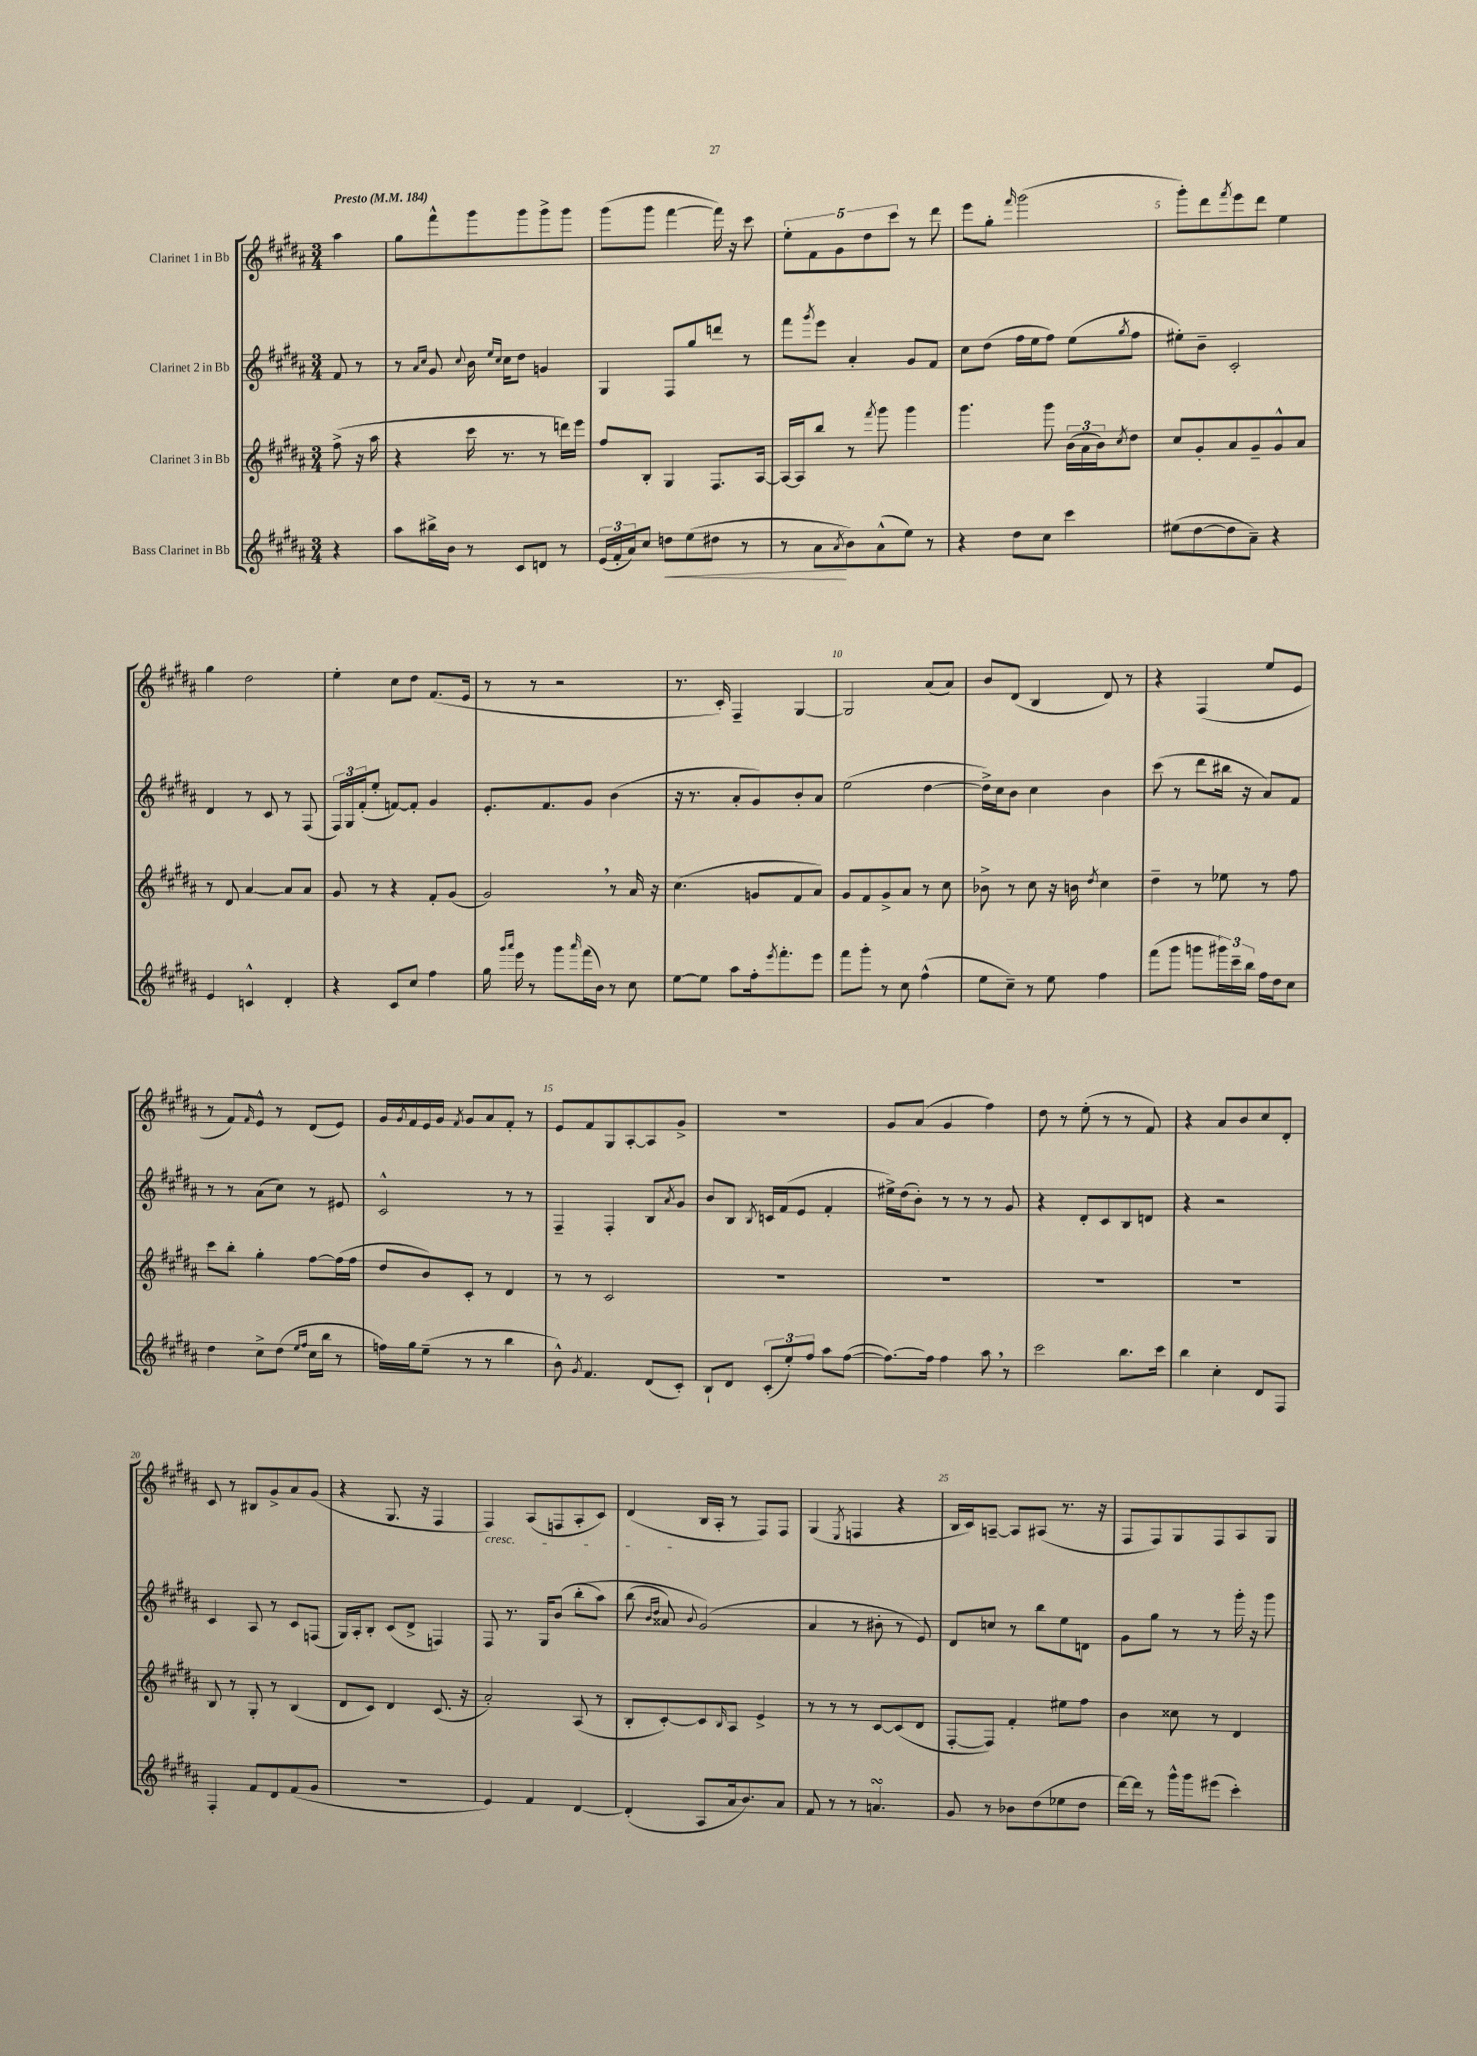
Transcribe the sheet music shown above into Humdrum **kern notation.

**kern	**dynam	**kern	**kern	**kern
*part4	*part4	*part3	*part2	*part1
*staff4	*staff4	*staff3	*staff2	*staff1
*I"Bass Clarinet in Bb	*	*I"Clarinet 3 in Bb	*I"Clarinet 2 in Bb	*I"Clarinet 1 in Bb
*clefG2	*	*clefG2	*clefG2	*clefG2
*k[f#c#g#d#a#]	*	*k[f#c#g#d#a#]	*k[f#c#g#d#a#]	*k[f#c#g#d#a#]
*M3/4	*	*M3/4	*M3/4	*M3/4
*MM184	*	*MM184	*MM184	*MM184
=	=	=	=	=
!	!	!	!	!LO:TX:a:B:t=Presto
4r	.	(8ff#^\	8f#/	4aa#\
.	.	16r	8r	.
.	.	16aa#\	.	.
=1	=1	=1	=1	=1
8aa#\L	.	4r	8r	8gg#\L
.	.	.	16qqa#/LL	.
.	.	.	16qqcc#/JJ	.
16bb#X^\L	.	.	8g#/	8fff#^^\
16b\JJ	.	.	.	.
.	.	.	8qqcc#/	.
8r	.	16ccc#\	16b\	8ggg#\
.	.	.	16qqee/LL	.
.	.	.	16qqcc#/JJ	.
.	.	8.r	16cc#\KL	.
8c#/L	.	.	8dd#\J	8ggg#\
8dn/J	.	8r	4gn/	8ggg#^\
8r	.	16dddn\LL)	.	8ggg#\J
.	.	16eee\JJ	.	.
=2	=2	=2	=2	=2
(24e/LL	.	8ff#/L	4G#/	(8ggg#\L
24f#'/	.	.	.	.
24a#/J)	.	.	.	.
8cc#/J	.	8B'/J	.	8ggg#\J
!	!LO:HP:b	!	!	!
8ddn\L	<	4G#/	8F#/L	[4fff#\
(8ee\	.	.	8gg#/	.
8dd#X\J	.	8.F#/L	8dddn/J	16fff#\])
.	.	.	.	16r
8r	.	.	8r	8ccc#\
.	.	[16A#/Jk	.	.
=3	=3	=3	=3	=3
8r	.	16A#/LL_	8fff#\L	10ee'\L
.	.	16A#/J]	.	.
.	.	.	.	10f#\
.	.	.	8qggg#/	.
8a#\L	.	8bb/J	8eee\J	.
.	.	.	.	10g#\
8qa#/	.	.	.	.
8b\)	[	8r	4a#'/	.
.	.	.	.	10dd#\
.	.	8qfff#/	.	.
(8a#^^\	.	8ggg#\	.	.
.	.	.	.	10ccc#\J
8ee\J)	.	4ggg#\	8g#/L	8r
8r	.	.	8f#/J	8ddd#\
=4	=4	=4	=4	=4
4r	.	4.ggg#\	8cc#\L	8eee\L
.	.	.	(8dd#\J	8gg#'\J
.	.	.	.	16qqfff#/
8dd#\L	.	.	16ff#\LL	(2ggg#\
.	.	.	16ee\J	.
8cc#\J	.	8ggg#\	8ff#\J)	.
4ccc#\	.	(24b\LL	(8ee\L	.
.	.	24a#\	.	.
.	.	24b\J)	.	.
.	.	8qcc#/	8qgg#/	.
.	.	8dd#\J	8ff#\J	.
=5	=5	=5	=5	=5
(8ee#X\L	.	8cc#/L	8ee#X'\L)	8ggg#'\L)
[8dd#\	.	8g#'/	8b~\J	8ddd#\
.	.	.	.	8qfff#/
8dd#\]	.	8a#/	2c#'/	8eee\
8a#~\J)	.	8g#~/	.	8ddd#\J
4r	.	8g#^^/	.	4ee\
.	.	8a#/J	.	.
!!LO:LB:g=z
=6	=6	=6	=6	=6
4e/	.	8r	4d#/	4gg#\
.	.	8d#/	.	.
4cn^^/	.	[4a#/	8r	2dd#\
.	.	.	8c#/	.
4d#'/	.	8a#/L]	8r	.
.	.	8a#/J	(8F#/	.
=7	=7	=7	=7	=7
4r	.	8g#/	24F#/LL)	4ee'\
.	.	.	24G#/	.
.	.	.	(24f#'/J	.
.	.	8r	8ee'/J	.
8c#/L	.	4r	[8fn/L)	8cc#\L
8cc#/J	.	.	8f'/J]	8dd#\J
4ff#\	.	8f#'/L	4g#/	(8.f#/L
.	.	(8g#/J	.	.
.	.	.	.	16e/Jk
=8	=8	=8	=8	=8
16gg#\	.	2g#,/)	8.e'/L	8r
16qqggg#/LL	.	.	.	.
16qqaaa#/JJ	.	.	.	.
16eee\	.	.	.	.
8r	.	.	.	8r
.	.	.	8.f#/	.
8ggg#\L	.	.	.	2r
16qqaaa#/	.	.	.	.
(16fff#\L	.	.	8g#/J	.
16b\JJ)	.	.	.	.
8r	.	8r	(4b\	.
8cc#\	.	16a#/	.	.
.	.	16r	.	.
=9	=9	=9	=9	=9
[8ee\L	.	(4.cc#\	16r	8.r
.	.	.	8.r	.
8ee\J]	.	.	.	.
.	.	.	.	16c#'/)
8aa#\L	.	.	8a#'/L	4F#~/
16ff#'\k	.	8gn/L	8g#/)	.
8qeee/	.	.	.	.
8.fff#'\	.	.	.	.
.	.	8f#/	8b'/	[4G#/
8eee\J	.	8a#/J)	8a#/J	.
=10	=10	=10	=10	=10
8fff#\L	.	8g#/L	(2ee\	2G#/]
8ggg#'\J	.	8f#/	.	.
8r	.	8g#^/	.	.
8cc#\	.	8a#/J	.	.
(4ff#^^\	.	8r	[4dd#\	(8a#/L
.	.	8cc#\	.	8a#/J)
=11	=11	=11	=11	=11
8ee\L	.	8b-X^\	16dd#^\LL])	8b/L
.	.	.	16cc#\J	.
8cc#~\J)	.	8r	8b\J	(8d#/J
8r	.	8cc#\	4cc#\	4B/
8ee\	.	16r	.	.
.	.	16bn\	.	.
.	.	8qdd#/	.	.
4ff#\	.	4cc#\	4b\	8d#/)
.	.	.	.	8r
=12	=12	=12	=12	=12
(8fff#\L	.	4dd#~\	(8ccc#\	4r
8ggg#\J	.	.	8r	.
8gggn\L	.	8r	8ddd#\L	(4F#/
24ggg#X\L)	.	8ee-X\	16bb#X\Jk	.
24ccc#~\	.	.	.	.
.	.	.	16r	.
24bb\JJ	.	.	.	.
16ff#\LL	.	8r	8a#/L)	8ee/L
16dd#\J	.	.	.	.
8cc#\J	.	8ff#\	8f#/J	8e/J
!!LO:LB:g=z
=13	=13	=13	=13	=13
4dd#\	.	8ccc#\L	8r	8r
.	.	8bb'\J	8r	8f#/L)
.	.	.	.	16qqf#/
8cc#^\L	.	4gg#'\	(8a#\L	8e^^/J
(8dd#\J	.	.	8cc#\J)	8r
16qqee/LL	.	.	.	.
16qqff#/JJ	.	.	.	.
16cc#\LL	.	[8ff#\L	8r	(8d#/L
16bb\JJ	.	.	.	.
8r	.	(16ff#\L]	8e#X/	8e/J)
.	.	16ff#\JJ	.	.
=14	=14	=14	=14	=14
16ffn\LL)	.	8dd#/L	2c#^^/	16g#/LL
.	.	.	.	8qg#/
16gg#\J	.	.	.	16f#/
(8ee~\J	.	8b/)	.	16e/
.	.	.	.	16g#/JJ
.	.	.	.	8qf#/
8r	.	8c#'/J	.	8g#/L
8r	.	8r	.	8a#/
4bb\	.	4d#/	8r	8f#'/J
.	.	.	8r	8r
=15	=15	=15	=15	=15
8b^^\)	.	8r	4F#~/	8e/L
8qg#/	.	.	.	.
4.f#/	.	8r	.	8f#/
.	.	2c#/	4F#'/	8G#/
.	.	.	.	[8A#'/
(8d#/L	.	.	8B/L	8A#/]
.	.	.	8qa#/	.
8c#'/J)	.	.	8g#/J	8g#^/J
=16	=16	=16	=16	=16
8B`/L	.	2.r	8b/L	2.r
8d#/J	.	.	8B/J	.
.	.	.	8qB/	.
(12c#'/L	.	.	16cn/LL	.
.	.	.	(16f#/J	.
12ee'/)	.	.	.	.
.	.	.	8e/J	.
12ff#/J	.	.	.	.
8aa#\L	.	.	4f#'/	.
([8ff#\J	.	.	.	.
=17	=17	=17	=17	=17
8.ff#\L_)	.	2.r	16ee#X^\LL)	8g#/L
.	.	.	(16dd#\J	.
.	.	.	8b'\J)	(8a#/J
16ff#\Jk]	.	.	.	.
4ff#\	.	.	8r	4g#/
.	.	.	8r	.
8aa#,\	.	.	8r	4ff#\)
8r	.	.	8g#/	.
=18	=18	=18	=18	=18
2ccc#\	.	2.r	4r	8dd#\
.	.	.	.	8r
.	.	.	8d#'/L	(8ee'\
.	.	.	8c#/	8r
8.bb\L	.	.	8B/	8r
.	.	.	8dn/J	8f#/)
16ccc#\Jk	.	.	.	.
=19	=19	=19	=19	=19
4bb\	.	2.r	4r	4r
4cc#'\	.	.	2r	8a#/L
.	.	.	.	8b/
8d#/L	.	.	.	8cc#/
8F#/J	.	.	.	8d#'/J
!!LO:LB:g=z
=20	=20	=20	=20	=20
4F#'/	.	8B/	4c#/	8c#/
.	.	8r	.	8r
8f#/L	.	8G#'/	8A#/	8B#X/L
8d#/	.	8r	8r	8g#^/
(8f#/	.	(4B/	8c#/L	8a#/
8g#/J	.	.	(8Fn/J	(8g#/J
=21	=21	=21	=21	=21
2.r	.	8d#/L	16G#/LL)	4r
.	.	.	16A#'/J	.
.	.	8c#/J)	8B'/J	.
.	.	4d#/	(8c#/L	8.G#/
.	.	.	8d#^/J	.
.	.	.	.	16r
.	.	(8.c#/	4Fn/)	4F#/
.	.	16r	.	.
=22	=22	=22	=22	=22
!	!	!	!	!LO:TX:b:i:t=cresc.
4e/)	.	2a#'/)	8F#/	4F#/)
.	.	.	8.r	.
4f#/	.	.	.	(8A#/L
.	.	.	16G#/KL	.
.	.	.	(8b/J	8Fn/
[4d#/	.	(8A#/	(8bb'\L	8A#'/
.	.	8r	8aa#\J)	8c#/J)
=23	=23	=23	=23	=23
(4d#'/]	.	8B'/L	(8bb\	(4d#/
.	.	.	16qqb/LL	.
.	.	.	16qqdd#/JJ	.
.	.	[8c#'/)	8a##X/)	.
.	.	.	8qqb/	.
8A#/L	.	8c#/]	(2g#/)	16B/LL
.	.	.	.	16A#'/JJ
.	.	16qqB/	.	.
16a#/k	.	8A#/J	.	8r
8.b/)	.	.	.	.
.	.	4e^/	.	8F#/L)
8a#/J	.	.	.	8F#/J
=24	=24	=24	=24	=24
8f#/	.	8r	4a#/	(4G#/
8r	.	8r	.	.
.	.	.	.	8qE/
8r	.	8r	8r	4Fn/
4.ansSSs/	.	[8c#/L	8b#X'\	.
.	.	(8c#/]	8r	4r
.	.	8d#/J	8e/)	.
=25	=25	=25	=25	=25
8g#/	.	[8F#'/L	8d#/L	16B/LL
.	.	.	.	16c#/J)
8r	.	8F#/J])	8ccn/J	[8An~/J
8b-X\L	.	4f#'/	8r	8A/L]
(8dd#\	.	.	8bb\L	(8A#X/J
8ee-X\	.	8ee#X\L	8ee\	8.r
8dd#\J	.	8ff#\J	8dn\J	.
.	.	.	.	16r
=26	=26	=26	=26	=26
[16ddd#\LL)	.	4b\	8g#\L	8F#/L
16ddd#\JJ]	.	.	.	.
8r	.	.	8gg#\J	8F#/)
16ggg#^^\LL	.	8cc##X\	8r	8G#/
16ggg#\J	.	.	.	.
(8eee#X\J	.	8r	8r	8F#/
4ccc#'\)	.	4d#/	16ggg#'\	8A#/
.	.	.	16r	.
.	.	.	8ggg#\	8G#/J
==	==	==	==	==
*-	*-	*-	*-	*-
